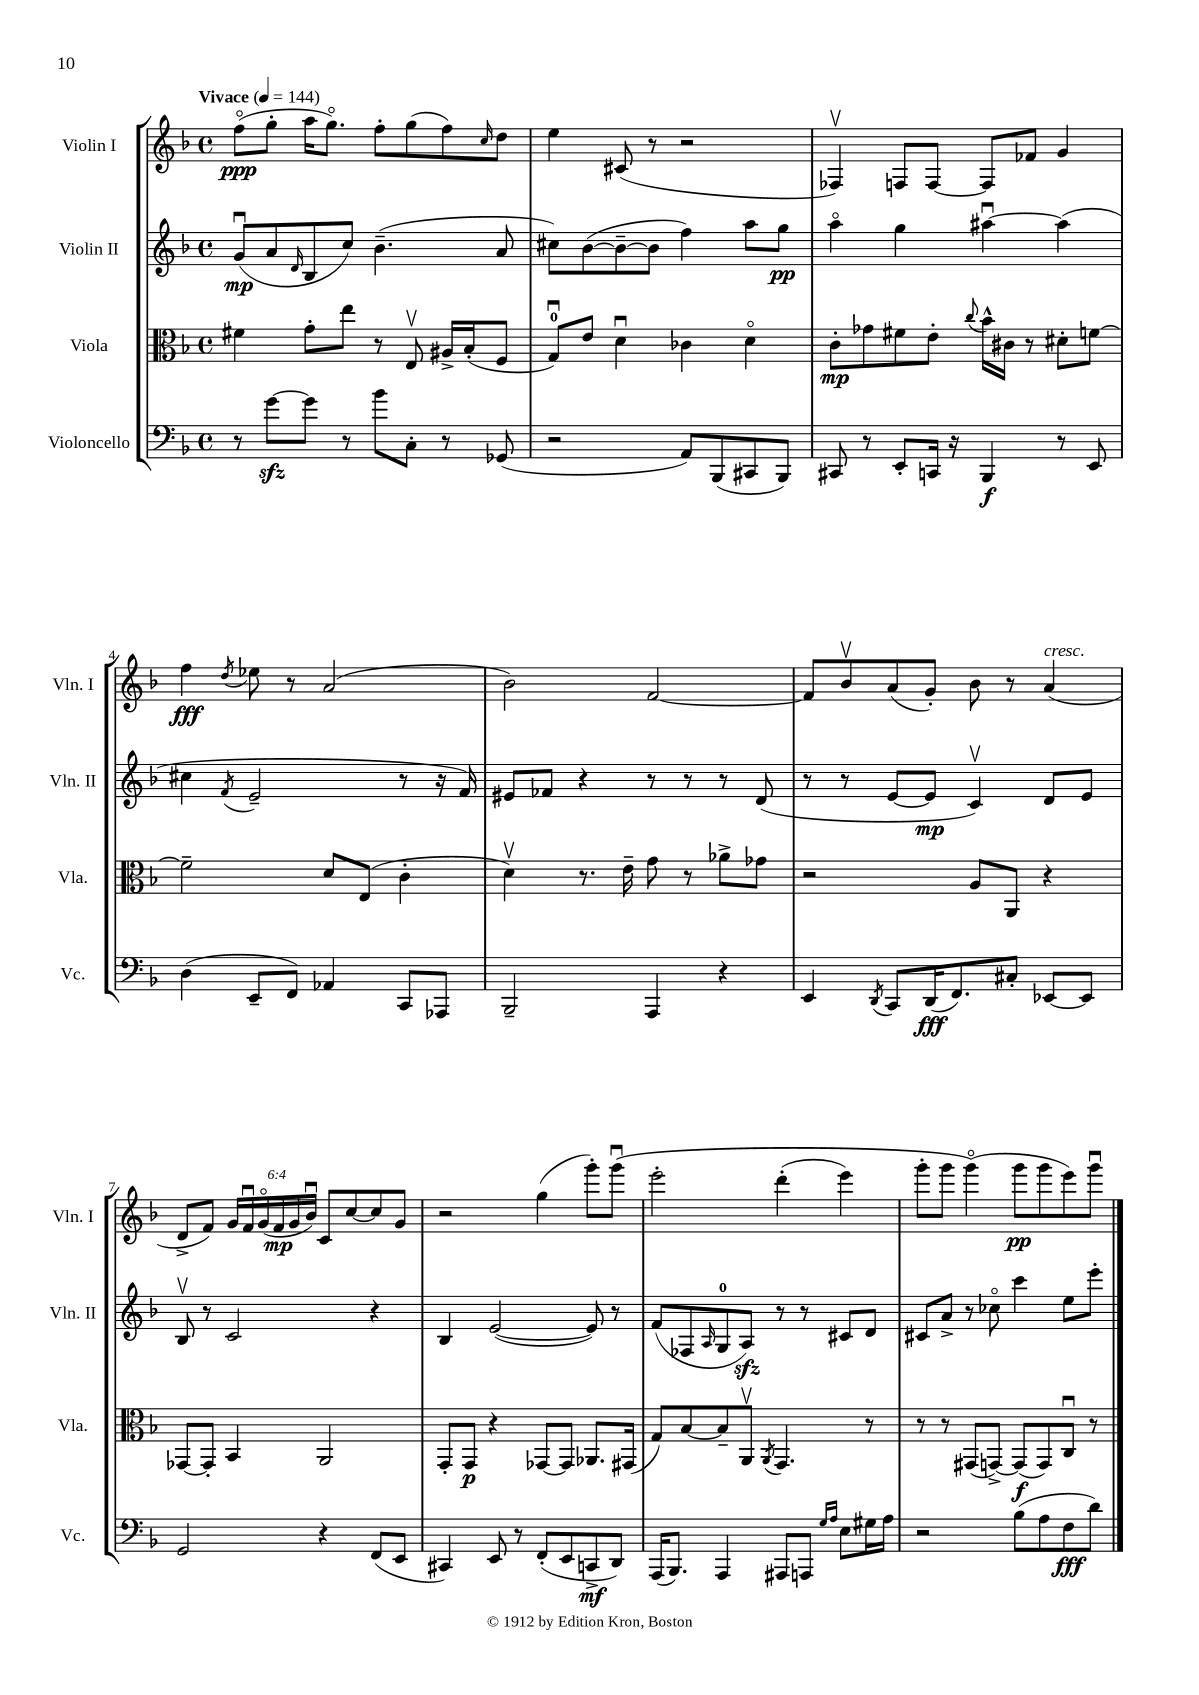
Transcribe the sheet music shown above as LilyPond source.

<<
\new StaffGroup <<
\new Staff = "s0" \with { instrumentName = "Violin I" shortInstrumentName = "Vln. I" } {
    \clef treble \key f \major \defaultTimeSignature \time 4/4 \override Staff.TupletNumber.text = #tuplet-number::calc-fraction-text \tempo "Vivace" 4 = 144
    f''8\flageolet\ppp( g''8-. a''16 g''8.\flageolet) f''8-. g''8( f''8) \grace { c''16 } d''8 |
    e''4 cis'8( r8 r2 |
    fes4\upbow) f8 f8~ f8 fes'8 g'4 |
    f''4\fff \acciaccatura { d''8 } ees''8 r8 a'2( |
    bes'2) f'2~ |
    f'8 bes'8\upbow a'8( g'8-.) bes'8 r8 a'4^\markup { \italic "cresc." }( |
    d'8-> f'8) \tuplet 6/4 { g'16 f'16\downbow g'16\flageolet( f'16\mp g'16 bes'16\downbow) } c'8 c''8~ c''8 g'8 |
    r2 g''4( g'''8-.) g'''8\downbow\( |
    e'''2-. d'''4-.( e'''4) |
    g'''8-. g'''8 g'''4\flageolet(\) g'''8\pp g'''8 e'''8) g'''8\downbow \bar "|." |
}
\new Staff = "s1" \with { instrumentName = "Violin II" shortInstrumentName = "Vln. II" } {
    \clef treble \key f \major \defaultTimeSignature \time 4/4
    g'8\downbow\mp( a'8 \grace { d'16 } bes8 c''8) bes'4.--( a'8 |
    cis''8) bes'8~( bes'8~-- bes'8 f''4) a''8 g''8\pp |
    a''4\flageolet g''4 ais''4~\downbow ais''4( |
    cis''4 \acciaccatura { f'8 } e'2-- r8 r16 f'16) |
    eis'8 fes'8 r4 r8 r8 r8 d'8( |
    r8 r8 e'8~ e'8\mp c'4\upbow) d'8 e'8 |
    bes8\upbow r8 c'2 r4 |
    bes4 e'2~( e'8) r8 |
    f'8( fes8 \grace { a16 } g8-0 a8\sfz) r8 r8 cis'8 d'8 |
    cis'8 a'8-> r8 ces''8\flageolet c'''4 e''8 e'''8-. \bar "|." |
}
\new Staff = "s2" \with { instrumentName = "Viola" shortInstrumentName = "Vla." } {
    \clef alto \key f \major \defaultTimeSignature \time 4/4
    fis'4 g'8-. e''8 r8 e8\upbow ais16-> bes16-.( f8 |
    g8-0\downbow) e'8 d'4\downbow ces'4 d'4\flageolet |
    c'8-.\mp ges'8 fis'8 e'8-. \appoggiatura { c''8 } bes'16-^ cis'16 r8 dis'8-. f'8~ |
    f'2-- d'8 e8( c'4-. |
    d'4\upbow) r8. e'16-- g'8 r8 aes'8-> ges'8 |
    r2 a8 a,8 r4 |
    ges,8~ ges,8-. bes,4 a,2 |
    g,8-. g,8\p r4 ges,8~ ges,8 aes,8. gis,16( |
    g8) bes8~ bes8-- a,8\upbow \acciaccatura { a,8 } g,4. r8 |
    r8 r8 gis,8( g,8~->) g,8\f( g,8) c8\downbow r8 \bar "|." |
}
\new Staff = "s3" \with { instrumentName = "Violoncello" shortInstrumentName = "Vc." } {
    \clef bass \key f \major \defaultTimeSignature \time 4/4
    r8 g'8~\sfz g'8 r8 bes'8 c8-. r8 ges,8( |
    r2 a,8) bes,,8( cis,8 bes,,8) |
    cis,8 r8 e,8-. c,16 r16 bes,,4\f r8 e,8 |
    d4( e,8-- f,8) aes,4 c,8 aes,,8 |
    bes,,2-- a,,4 r4 |
    e,4 \acciaccatura { d,8 } c,8 d,16\fff( f,8.) cis8-. ees,8~ ees,8 |
    g,2 r4 f,8( e,8 |
    cis,4) e,8 r8 f,8-.( e,8 c,8->\mf d,8) |
    a,,16( bes,,8.) a,,4 ais,,8 a,,8 \grace { g16 a16 } e8 gis16 a16 |
    r2 bes8( a8 f8\fff d'8) \bar "|." |
}
>>
>>
